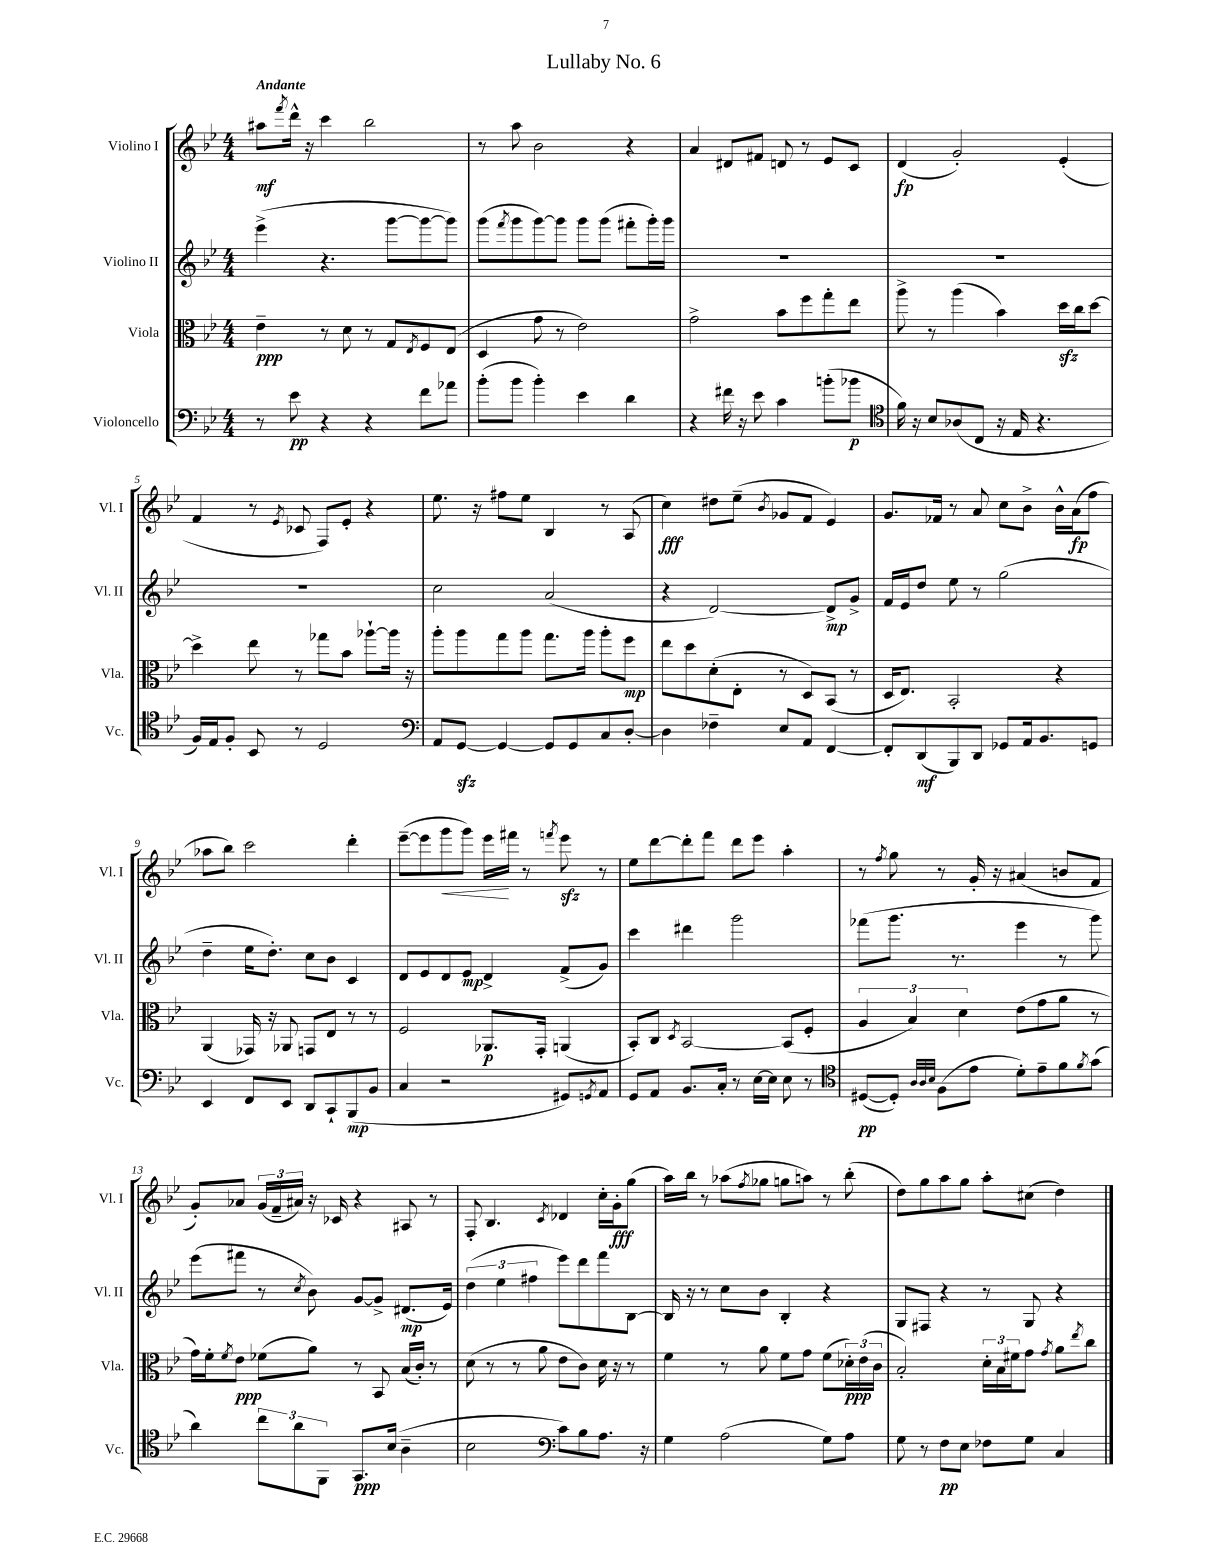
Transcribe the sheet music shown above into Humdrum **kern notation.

**kern	**dynam	**kern	**dynam	**kern	**dynam	**kern	**dynam
*part4	*part4	*part3	*part3	*part2	*part2	*part1	*part1
*staff4	*staff4	*staff3	*staff3	*staff2	*staff2	*staff1	*staff1
*I"Violoncello	*	*I"Viola	*	*I"Violino II	*	*I"Violino I	*
*I'Vc.	*	*I'Vla.	*	*I'Vl. II	*	*I'Vl. I	*
*clefF4	*	*clefC3	*	*clefG2	*	*clefG2	*
*k[b-e-]	*	*k[b-e-]	*	*k[b-e-]	*	*k[b-e-]	*
*M4/4	*	*M4/4	*	*M4/4	*	*M4/4	*
=1	=1	=1	=1	=1	=1	=1	=1
!	!	!	!	!	!	!LO:TX:a:B:t=Andante	!
8r	.	4e-~\	ppp	(4eee-^\	.	8aa#X\L	mf
.	.	.	.	.	.	8qfff/	.
8e-\	pp	.	.	.	.	16ddd^^\Jk	.
.	.	.	.	.	.	16r	.
4r	.	8r	.	4.r	.	4ccc\	.
.	.	8d\	.	.	.	.	.
4r	.	8r	.	.	.	2bb-\	.
.	.	8G/L	.	[8ggg\L	.	.	.
.	.	8qE-/	.	.	.	.	.
8f\L	.	8F/	.	8ggg\_	.	.	.
8a-X\J	.	(8E-/J	.	8ggg\J])	.	.	.
=2	=2	=2	=2	=2	=2	=2	=2
(8b-'\L	.	4D/	.	(8ggg\L	.	8r	.
.	.	.	.	8qfff/	.	.	.
8b-\J	.	.	.	8ggg\	.	8aa\	.
4b-'\)	.	8g\	.	[8ggg\)	.	2b-\	.
.	.	8r	.	8ggg\J]	.	.	.
4e-\	.	2e-\)	.	8ggg\L	.	.	.
.	.	.	.	(8ggg\J	.	.	.
4d\	.	.	.	8fff#X'\L	.	4r	.
.	.	.	.	16ggg'\L)	.	.	.
.	.	.	.	16ggg\JJ	.	.	.
=3	=3	=3	=3	=3	=3	=3	=3
4r	.	2g^\	.	1r	.	4a/	.
16f#X\	.	.	.	.	.	8d#X/L	.
16r	.	.	.	.	.	.	.
8e-\	.	.	.	.	.	8f#X/J	.
4c\	.	8b-\L	.	.	.	8dn/	.
.	.	8ff\	.	.	.	8r	.
(8bn'\L	.	8gg'\	.	.	.	8e-/L	.
8b-X\J	p	8ee-\J	.	.	.	8c/J	.
=4	=4	=4	=4	=4	=4	=4	=4
*clefC4	*	*	*	*	*	*	*
16f\)	.	8aa^\	.	1r	.	(4d/	fp
16r	.	.	.	.	.	.	.
8B-/L	.	8r	.	.	.	.	.
(8A-X/	.	(4aa\	.	.	.	2g'/)	.
8C/J	.	.	.	.	.	.	.
16r	.	4b-\)	.	.	.	.	.
16E-/	.	.	.	.	.	.	.
4.r	.	.	.	.	.	.	.
.	.	16ddzz\LL	.	.	.	(4e-'/	.
.	.	16cc\J	.	.	.	.	.
.	.	[8dd\J	.	.	.	.	.
!!LO:LB:g=z
=5	=5	=5	=5	=5	=5	=5	=5
16F/LL)	.	4dd^\]	.	1r	.	4f/	.
16E-/J	.	.	.	.	.	.	.
8F'/J	.	.	.	.	.	.	.
8BB-/	.	8ee-\	.	.	.	8r	.
.	.	.	.	.	.	8qe-/	.
8r	.	8r	.	.	.	8c-X/	.
2D/	.	8gg-X\L	.	.	.	8F/L)	.
.	.	8b-\J	.	.	.	8e-'/J	.
.	.	[8aa-X`\L	.	.	.	4r	.
.	.	16aa-\Jk]	.	.	.	.	.
.	.	16r	.	.	.	.	.
=6	=6	=6	=6	=6	=6	=6	=6
*clefF4	*	*	*	*	*	*	*
8AA/L	.	8aa'\L	.	2cc\	.	8.ee-\	.
[8GGzz/J	.	8aa\	.	.	.	.	.
.	.	.	.	.	.	16r	.
4GG/_	.	8gg\	.	.	.	8ff#X\L	.
.	.	8aa\J	.	.	.	8ee-\J	.
8GG/L]	.	8.gg\L	.	(2a/	.	4B-/	.
8GG/	.	.	.	.	.	.	.
.	.	16aa\Jk	.	.	.	.	.
8C/	.	8aa'\L	.	.	.	8r	.
[8D'/J	.	8ff\J	mp	.	.	(8A/	.
=7	=7	=7	=7	=7	=7	=7	=7
4D\]	.	8ee-\L	.	4r	.	4cc\)	fff
.	.	8dd\	.	.	.	.	.
4F-X~\	.	(8d'\	.	[2d/)	.	8dd#X\L	.
.	.	8E-'\J	.	.	.	(8ee-~\J	.
.	.	.	.	.	.	8qb-/	.
8E-/L	.	8r	.	.	.	8g-X/L	.
8AA/J	.	8D/L)	.	.	.	8f/J	.
[4FF/	.	(8BB-/J	.	8d^/L]	mp	4e-/)	.
.	.	8r	.	8g^/J	.	.	.
=8	=8	=8	=8	=8	=8	=8	=8
8FF'/L]	.	16D/KL	.	16f/LL	.	8.g/L	.
.	.	8.E-/J)	.	16e-/J	.	.	.
(8DD/	mf	.	.	8dd/J	.	.	.
.	.	.	.	.	.	16f-X/Jk	.
8BBB-/)	.	2BB-'/	.	8ee-\	.	8r	.
8DD/J	.	.	.	8r	.	8a/	.
8GG-X/L	.	.	.	(2gg\	.	8cc\L	.
16AA/k	.	.	.	.	.	8b-^\J	.
8.BB-/	.	.	.	.	.	.	.
.	.	4r	.	.	.	16b-^^\LL	.
.	.	.	.	.	.	(16a\J	fp
8GGn/J	.	.	.	.	.	8ff\J	.
!!LO:LB:g=z
=9	=9	=9	=9	=9	=9	=9	=9
4EE-/	.	(4AA/	.	4dd~\	.	8aa-X\L	.
.	.	.	.	.	.	8bb-\J)	.
8FF/L	.	16GG-X/)	.	16ee-\KL	.	2ccc\	.
.	.	16r	.	8.dd'\J)	.	.	.
8EE-/J	.	8AA-X/	.	.	.	.	.
8DD/L	.	8GGn/L	.	8cc\L	.	.	.
8CC`/	.	8E-/J	.	8b-\J	.	.	.
(8BBB-/	mp	8r	.	4c/	.	4ddd'\	.
8BB-/J	.	8r	.	.	.	.	.
=10	=10	=10	=10	=10	=10	=10	=10
4C/	.	2F/	.	8d/L	.	([8eee-~\L	.
.	.	.	.	8e-/	.	8eee-\]	.
!	!	!	!	!	!	!	!LO:HP:b
2r	.	.	.	8d/	.	8ggg\	<
.	.	.	.	8e-/J	mp	8ggg\J)	.
.	.	8.AA-X/L	p	4d^/	.	16eee-\LL	.
.	.	.	.	.	.	16fff#X\JJ	[
.	.	.	.	.	.	8r	.
.	.	16GG'/Jk	.	.	.	.	.
.	.	.	.	.	.	8qfffn/	.
8GG#X/L)	.	(4AAn/	.	(8f^/L	.	8eee-zz\	.
8qGGn/	.	.	.	.	.	.	.
8AA/J	.	.	.	8g/J)	.	8r	.
=11	=11	=11	=11	=11	=11	=11	=11
8GG/L	.	8BB-'/L)	.	4ccc\	.	8ee-\L	.
8AA/J	.	8C/J	.	.	.	[8ddd\	.
.	.	8qD/	.	.	.	.	.
8.BB-/L	.	[2BB-/	.	4ddd#X\	.	8ddd'\]	.
.	.	.	.	.	.	8fff\J	.
16C'/Jk	.	.	.	.	.	.	.
8r	.	.	.	2ggg\	.	8ddd\L	.
[16E-\LL	.	.	.	.	.	8eee-\J	.
16E-\JJ]	.	.	.	.	.	.	.
8E-\	.	(8BB-/L]	.	.	.	4aa'\	.
8r	.	8F'/J	.	.	.	.	.
=12	=12	=12	=12	=12	=12	=12	=12
*clefC4	*	*	*	*	*	*	*
([8D#X/L	pp	6A/	.	(8fff-X\L	.	8r	.
.	.	.	.	.	.	8qff/	.
8D#'/J])	.	.	.	8.ggg\J	.	8gg\	.
.	.	6B-/)	.	.	.	.	.
32qqA/LLL	.	.	.	.	.	.	.
32qqA/	.	.	.	.	.	.	.
32qqB-/JJJ	.	.	.	.	.	.	.
(8F\L	.	.	.	.	.	8r	.
.	.	.	.	8.r	.	.	.
.	.	6d\	.	.	.	.	.
8e-\J	.	.	.	.	.	16g'/	.
.	.	.	.	.	.	16r	.
8d'\L)	.	(8e-\L	.	4eee-\	.	(4a#X/	.
8e-~\	.	8g\	.	.	.	.	.
8f\	.	8a\J	.	8r	.	8bn/L	.
8qf/	.	.	.	.	.	.	.
(8g\J	.	8r	.	8ggg\)	.	8f/J	.
!!LO:LB:g=z
=13	=13	=13	=13	=13	=13	=13	=13
4a\)	.	16g\LL)	.	(8eee-\L	.	8g'/L)	.
.	.	16f'\J	.	.	.	.	.
.	.	8qf/	.	.	.	.	.
.	.	8e-\J	ppp	8fff#X\J	.	8a-X/J	.
12cc\L	.	(8f-X\L	.	8r	.	(24g/LL	.
.	.	.	.	.	.	24f~/	.
12a\	.	.	.	.	.	24a#X/JJ)	.
.	.	.	.	8qcc/	.	.	.
.	.	8a\J)	.	8b-\)	.	16r	.
12FF\J	.	.	.	.	.	.	.
.	.	.	.	.	.	16c-X/	.
8.GG/L	ppp	8r	.	[8g/L	.	4r	.
.	.	8BB-/	.	8g^/J]	.	.	.
(16B-/Jk	.	.	.	.	.	.	.
4A~\	.	(16B-/LL	.	(8.d#X/L	mp	8A#X/	.
.	.	16c'/JJ)	.	.	.	.	.
.	.	8r	.	.	.	8r	.
.	.	.	.	16e-/Jk)	.	.	.
=14	=14	=14	=14	=14	=14	=14	=14
2B-\	.	(8d\	.	(6dd\	.	8F'/	.
.	.	8r	.	.	.	4.B-/	.
.	.	.	.	6ee-\	.	.	.
.	.	8r	.	.	.	.	.
.	.	.	.	6ff#X\	.	.	.
.	.	8a\	.	.	.	.	.
*clefF4	*	*	*	*	*	*	*
.	.	.	.	.	.	8qc/	.
8c\L)	.	8e-\L	.	8eee-\L)	.	4d-X/	.
8B-\	.	8c\J)	.	8ddd\	.	.	.
8.A\J	.	16d\	.	8fff\	.	16cc'\LL	.
.	.	16r	.	.	.	16g'\J	fff
.	.	8r	.	[8B-\J	.	(8gg\J	.
16r	.	.	.	.	.	.	.
=15	=15	=15	=15	=15	=15	=15	=15
4G\	.	4f\	.	16B-/]	.	16aa\LL)	.
.	.	.	.	16r	.	16bb-\JJ	.
.	.	.	.	8r	.	8r	.
(2A\	.	8r	.	8cc\L	.	(8aa-X\L	.
.	.	.	.	.	.	8qff/	.
.	.	8a\	.	8b-\J	.	8gg-X\J	.
.	.	8f\L	.	4B-'/	.	8ggn\L	.
.	.	8g\J	.	.	.	8aan\J)	.
8G\L)	.	(8f\L	.	4r	.	8r	.
8A\J	.	24d-X'\L)	ppp	.	.	(8bb-'\	.
.	.	(24e-\	.	.	.	.	.
.	.	24c\JJ	.	.	.	.	.
=16	=16	=16	=16	=16	=16	=16	=16
8G\	.	2B-'/)	.	8G/L	.	8dd\L)	.
8r	.	.	.	8F#X/J	.	8gg\	.
8F\L	pp	.	.	4r	.	8aa\	.
8E-\J	.	.	.	.	.	8gg\J	.
8F-X\L	.	24d'\LL	.	8r	.	8aa'\L	.
.	.	24B-\	.	.	.	.	.
.	.	24f#X\J	.	.	.	.	.
8G\J	.	8g\J	.	8G/	.	(8cc#X\J	.
.	.	8qg/	.	.	.	.	.
4C/	.	8a\L	.	4r	.	4dd\)	.
.	.	8qee-/	.	.	.	.	.
.	.	8cc\J	.	.	.	.	.
==	==	==	==	==	==	==	==
*-	*-	*-	*-	*-	*-	*-	*-
